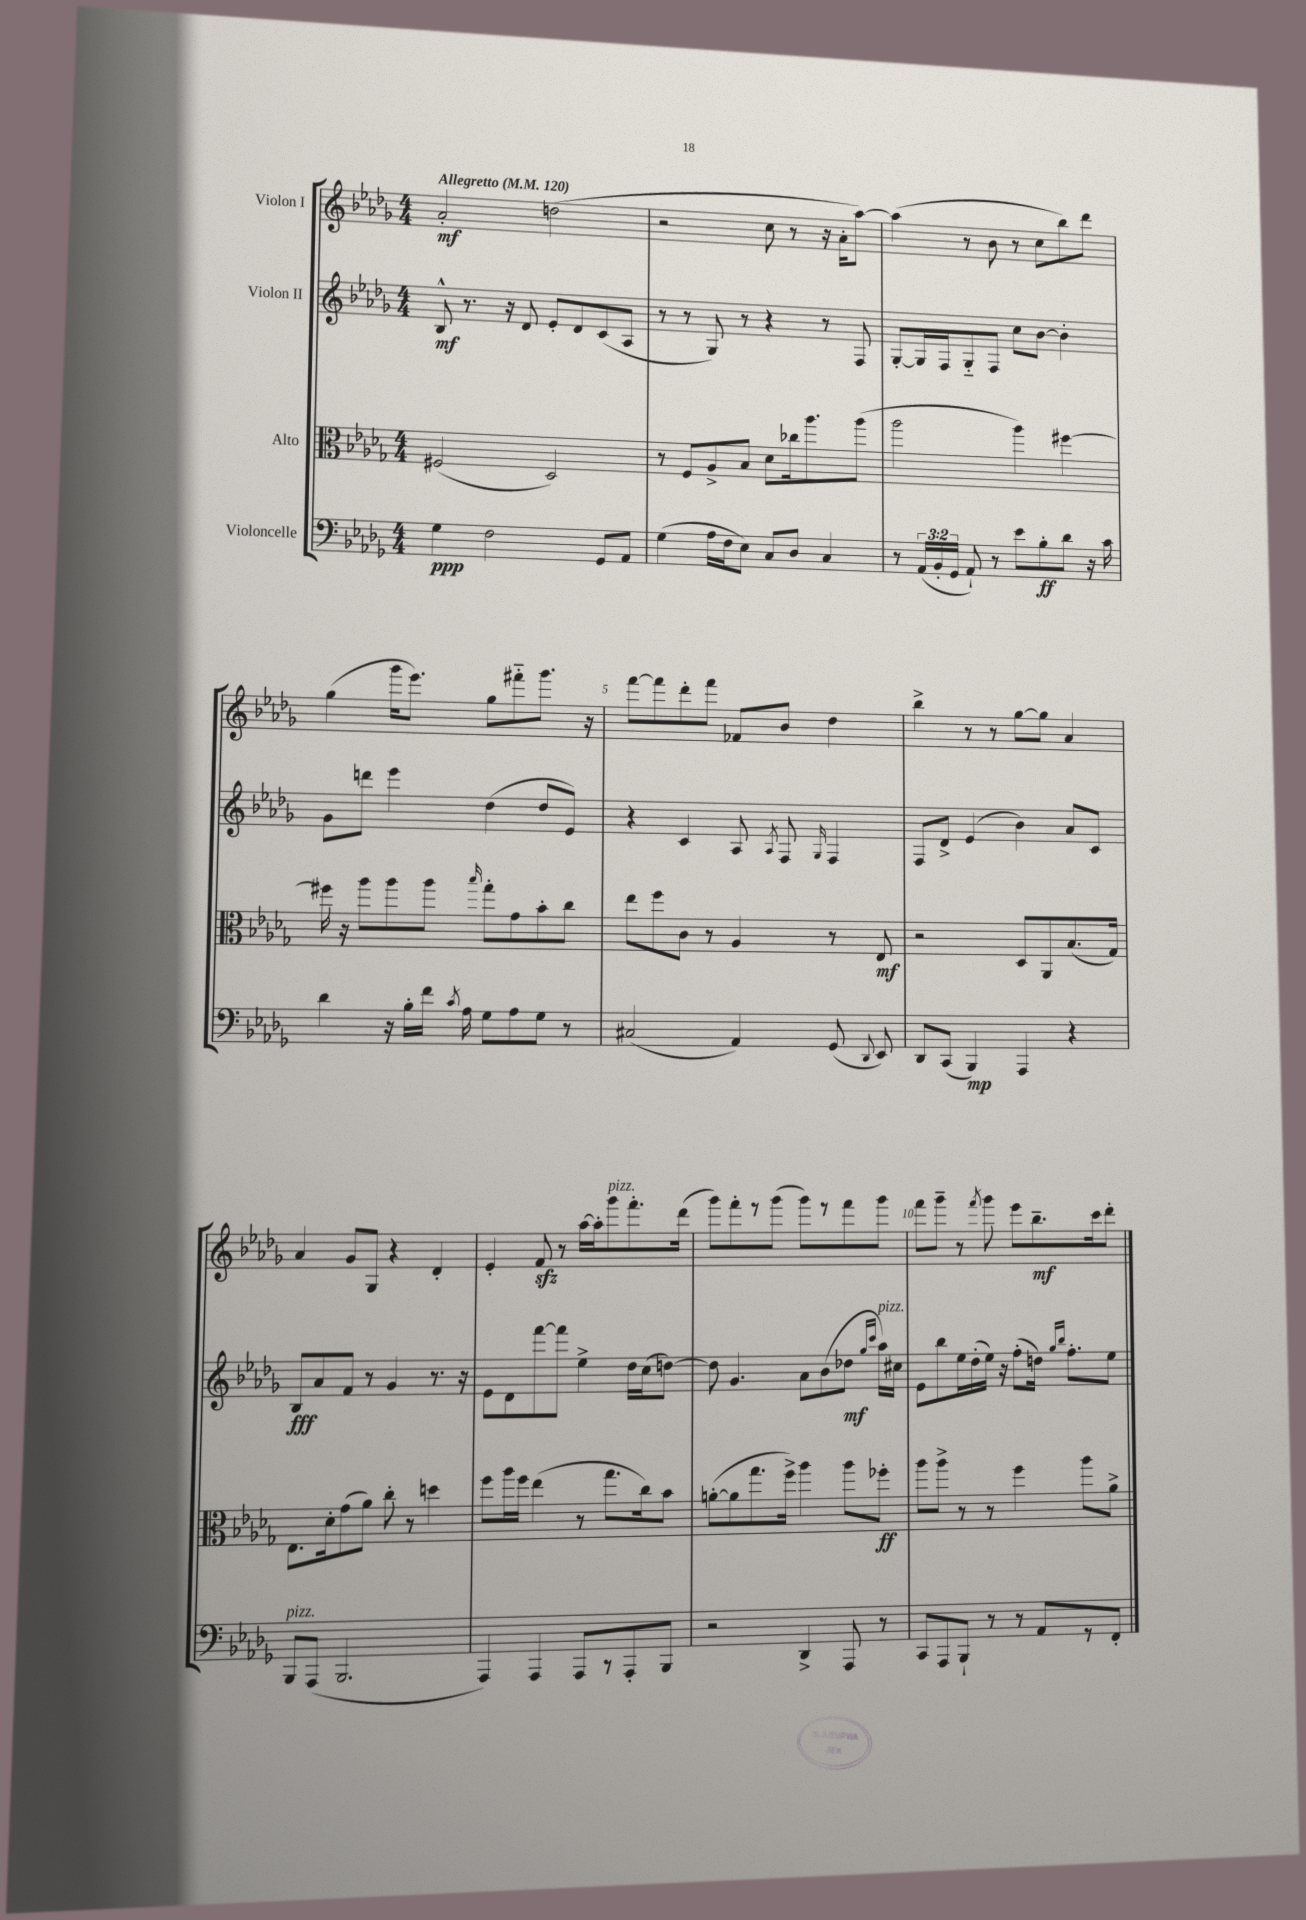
<<
\new StaffGroup <<
\new Staff = "s0" \with { instrumentName = "Violon I" } {
    \clef treble \key des \major \numericTimeSignature \time 4/4 \tempo "Allegretto" 4 = 120
    \autoBeamOff aes'2-.\mf d''2( |
    r2 c''8 r8 r16 aes'16[-. aes''8]~) |
    aes''4( r8 bes'8 r8 c''8[ bes''8) des'''8] |
    ges''4( ges'''16[ ees'''8.]) ges''8[ fis'''8-_ ges'''8.] r16 |
    f'''8[~ f'''8 des'''8-. f'''8] fes'8[ bes'8] des''4 |
    bes''4-> r8 r8 ges''8[~ ges''8] aes'4 |
    aes'4 ges'8[ ges8] r4 des'4-. |
    ees'4-. f'8\sfz r8 aes''16[~ aes''16-. ges'''8^\markup { \italic "pizz." } f'''8.-. des'''16]( |
    ges'''8[) f'''8-. r8 ges'''8]( ges'''8[) r8 f'''8 ges'''8] |
    f'''8[ ges'''8]-- r8 \acciaccatura { f'''8 } ges'''8 ees'''8[ bes''8.--\mf c'''16 des'''8]-. \bar "|." |
}
\new Staff = "s1" \with { instrumentName = "Violon II" } {
    \clef treble \key des \major \numericTimeSignature \time 4/4
    \autoBeamOff bes8-^\mf r8. r16 des'8 ees'8[-. des'8 c'8( aes8] |
    r8 r8 ges8) r8 r4 r8 f8 |
    ges8[~-. ges16 f16 ges8-_ f8] c''8[ bes'8]~ bes'4-. |
    ges'8[ d'''8] ees'''4 des''4( des''8[ ees'8]) |
    r4 c'4 aes8 \acciaccatura { aes8 } f8 \grace { ges16 } f4 |
    f8[ des'8]-> ees'4( bes'4) aes'8[ c'8] |
    bes8[\fff aes'8 f'8] r8 ges'4 r8. r16 |
    ees'8[ des'8 f'''8~ f'''8] ees''4-> des''16[ c''16( d''8]~) |
    d''8 ges'4. aes'8[ bes'8( des''8]\mf \grace { ges''16[ c'''16] } aes''16[^\markup { \italic "pizz." }) cis''16] |
    ees'8[ bes''8 ees''16 des''16-.( ees''16]) r16 f''8[-.( d''16]) \grace { ges''16[ bes''16] } f''8.[-. ees''8] \bar "|." |
}
\new Staff = "s2" \with { instrumentName = "Alto" } {
    \clef alto \key des \major \numericTimeSignature \time 4/4
    \autoBeamOff fis2( des2) |
    r8 f8[ aes8-> bes8] des'8[ ces''16 aes''8. aes''8]( |
    aes''2 aes''4) fis''4~ |
    fis''16 r16 aes''8[ aes''8 aes''8] \grace { bes''16 } ges''8[-. ges'8 bes'8-. c''8] |
    ees''8[ f''8 c'8] r8 aes4 r8 ees8\mf |
    r2 des8[ aes,8 bes8.( ges16]) |
    ees8.[ des'16-. ges'8( aes'8]) c''8-. r8 d''4 |
    f''8[ aes''16 f''16] ees''4( r8 ges''8.[ c''16) bes'8] |
    a'8[~-.( a'8 ges''8. f''16]->) aes''4 aes''8[ fes''8]-.\ff |
    aes''8[ aes''8]-> r8 r8 f''4 aes''8[ aes'8]-> \bar "|." |
}
\new Staff = "s3" \with { instrumentName = "Violoncelle" } {
    \clef bass \key des \major \numericTimeSignature \time 4/4 \override Staff.TupletNumber.text = #tuplet-number::calc-fraction-text
    \autoBeamOff ges4\ppp f2 ges,8[ aes,8] |
    ges4( aes16[ f16 ees8]) c8[ des8] c4 |
    r8 \tuplet 3/2 { aes,16[( bes,16-. ges,16] } aes,8-!) r8 ees'8[ bes8-.\ff des'8] r16 c'16 |
    des'4 r16 bes16[-. f'16] \acciaccatura { c'8 } aes16 ges8[ aes8 ges8] r8 |
    cis2( aes,4) ges,8( \appoggiatura { des,8 } ees,8) |
    des,8[ c,8]( bes,,4\mp) aes,,4 r4 |
    bes,,8[^\markup { \italic "pizz." } aes,,8]( bes,,2. |
    aes,,4) aes,,4 aes,,8[ r8 aes,,8-. bes,,8] |
    r2 des,4-> aes,,8 r8 |
    c,8[ aes,,8 bes,,8]-! r8 r8 aes,8[ r8 f,8]-. \bar "|." |
}
>>
>>
\layout { \context { \Score \override BarNumber.break-visibility = ##(#f #t #t) barNumberVisibility = #(every-nth-bar-number-visible 5) } }
